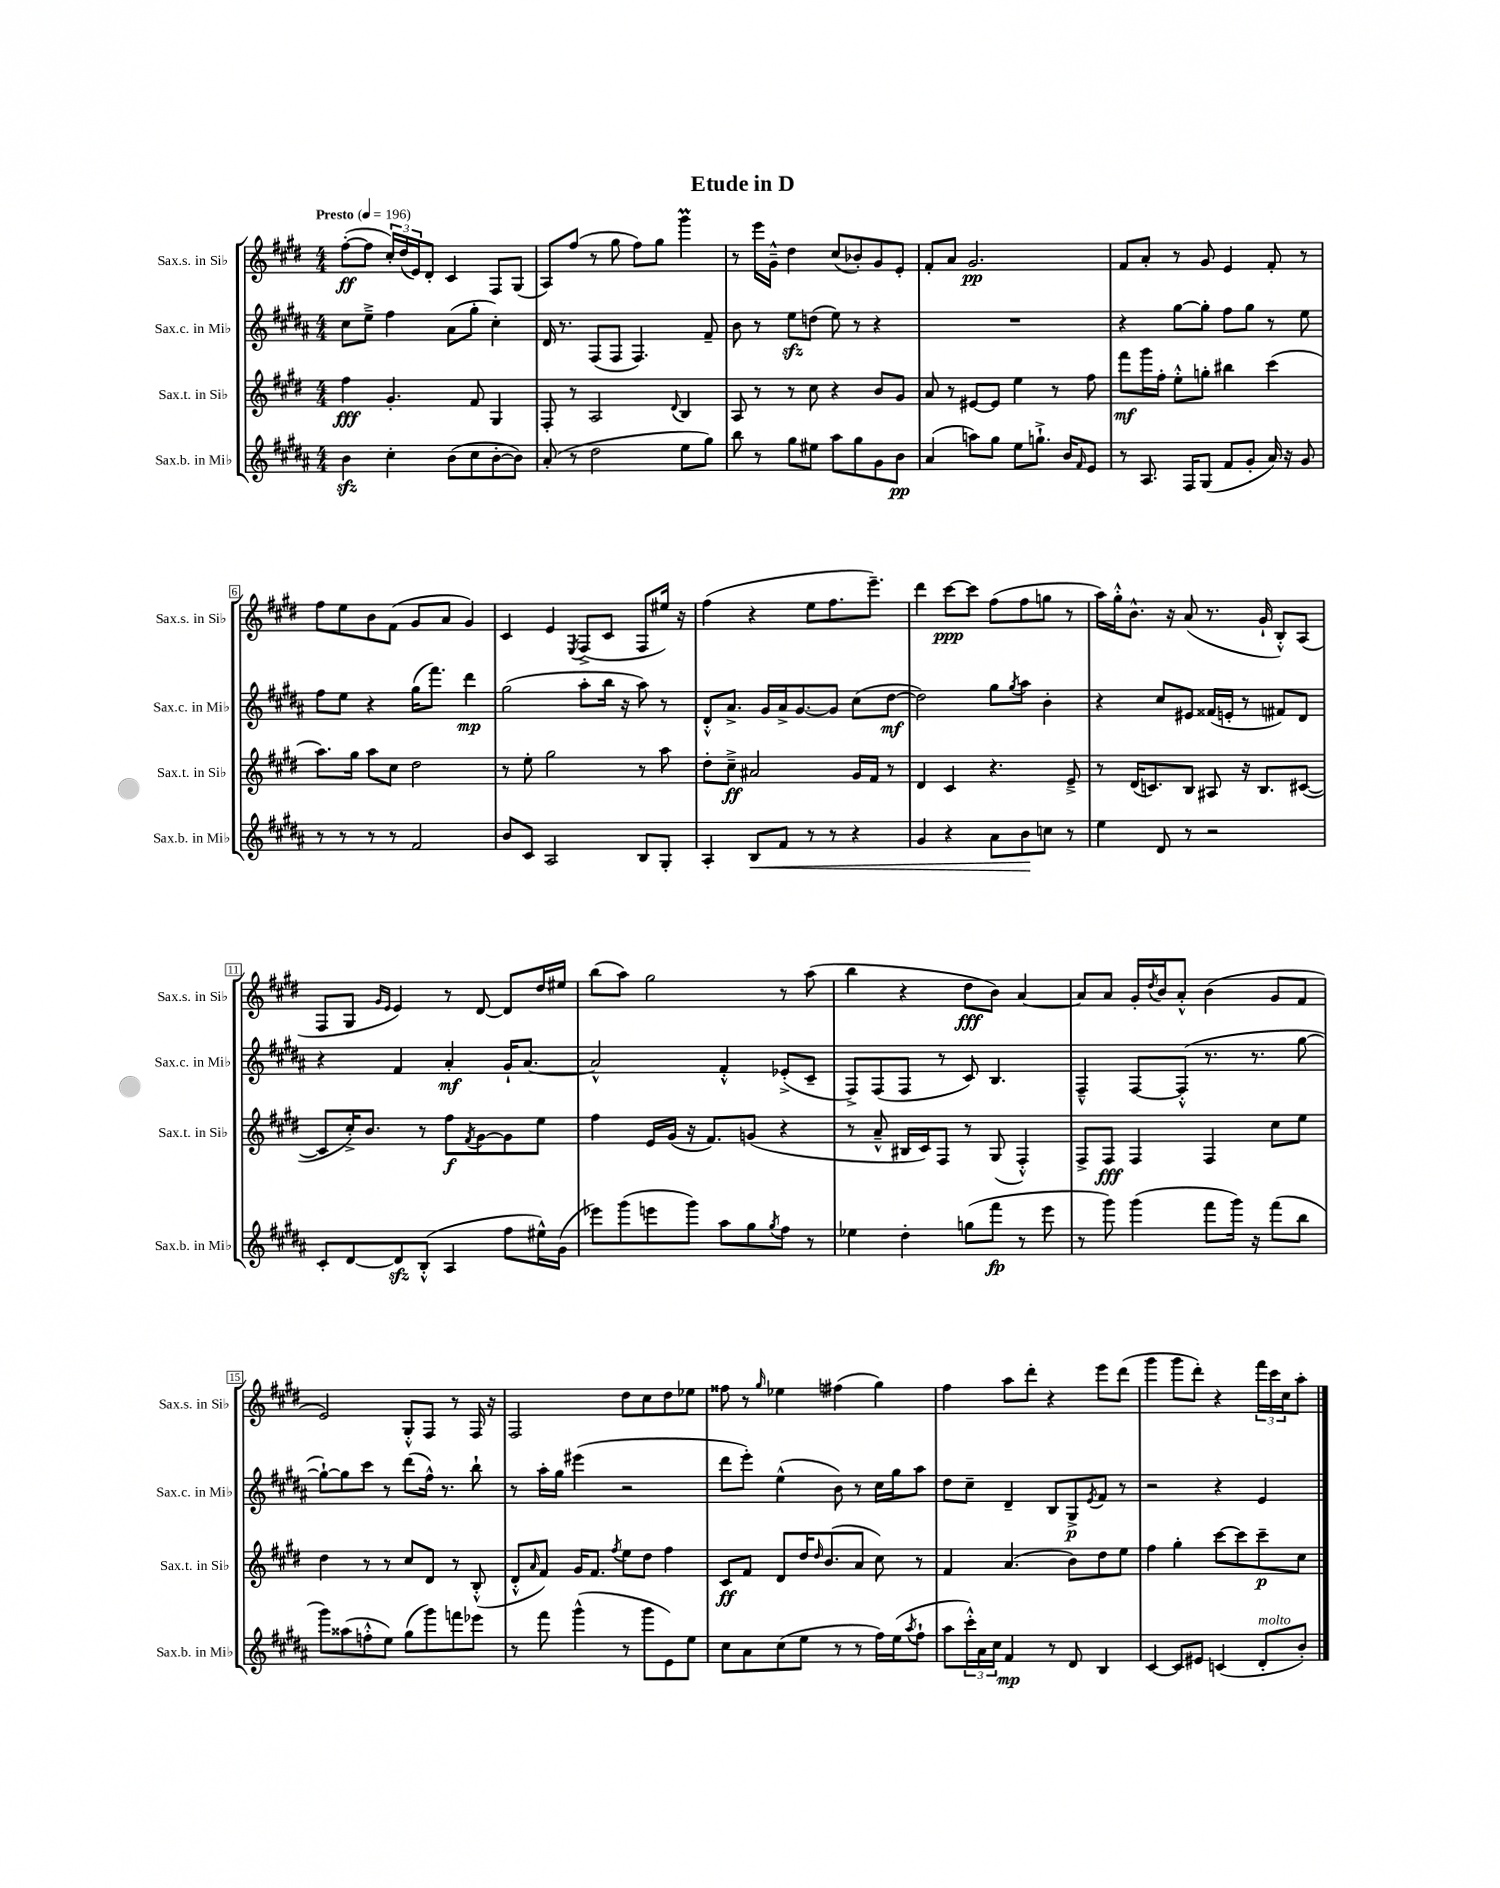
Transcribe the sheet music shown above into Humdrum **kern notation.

**kern	**dynam	**kern	**dynam	**kern	**dynam	**kern	**dynam
*part4	*part4	*part3	*part3	*part2	*part2	*part1	*part1
*staff4	*staff4	*staff3	*staff3	*staff2	*staff2	*staff1	*staff1
*I"Sax.b. in Mi♭	*	*I"Sax.t. in Si♭	*	*I"Sax.c. in Mi♭	*	*I"Sax.s. in Si♭	*
*I'Sax.b. in Mi♭	*	*I'Sax.t. in Si♭	*	*I'Sax.c. in Mi♭	*	*I'Sax.s. in Si♭	*
*clefG2	*	*clefG2	*	*clefG2	*	*clefG2	*
*k[f#c#g#d#a#]	*	*k[f#c#g#d#]	*	*k[f#c#g#d#a#]	*	*k[f#c#g#d#]	*
*M4/4	*	*M4/4	*	*M4/4	*	*M4/4	*
*MM196	*	*MM196	*	*MM196	*	*MM196	*
=1	=1	=1	=1	=1	=1	=1	=1
!	!	!	!	!	!	!LO:TX:a:B:t=Presto	!
4bzz\	.	4ff#\	fff	8cc#\L	.	([8ff#'\L	ff
.	.	.	.	8ee~^\J	.	8ff#\J]	.
4cc#'\	.	4.g#'/	.	4ff#\	.	24cc#'/LL)	.
.	.	.	.	.	.	(24dd#/	.
.	.	.	.	.	.	24e/J)	.
.	.	.	.	.	.	8d#'/J	.
(8b\L	.	.	.	(8a#\L	.	4c#/	.
8cc#\	.	8f#/	.	8gg#'\J	.	.	.
[8b'\	.	4G#/	.	4cc#'\)	.	8F#/L	.
8b\J])	.	.	.	.	.	(8G#/J	.
=2	=2	=2	=2	=2	=2	=2	=2
(8a#'/	.	8F#'/	.	16d#/	.	8A/L)	.
.	.	.	.	8.r	.	.	.
8r	.	8r	.	.	.	(8ff#/J	.
2dd#\	.	2A/	.	(8F#/L	.	8r	.
.	.	.	.	8F#/J	.	8gg#\	.
.	.	.	.	4.F#/)	.	8ff#\L)	.
.	.	.	.	.	.	8gg#\J	.
.	.	8qqd#/	.	.	.	.	.
8ee\L	.	4B/	.	.	.	4ggg#m\	.
8gg#\J)	.	.	.	8f#~/	.	.	.
=3	=3	=3	=3	=3	=3	=3	=3
8bb\	.	8A/	.	8b\	.	8r	.
8r	.	8r	.	8r	.	16eee\LL	.
.	.	.	.	.	.	16g#~^^\JJ	.
8gg#\L	.	8r	.	8eezz\L	.	4dd#\	.
8ee#X\J	.	8cc#\	.	(8ddn\J	.	.	.
8aa#\L	.	4r	.	8ee\)	.	(8cc#/L	.
8gg#\	.	.	.	8r	.	8b-X'/)	.
8g#\	.	8b/L	.	4r	.	8g#/	.
8b\J	pp	8g#/J	.	.	.	8e'/J	.
=4	=4	=4	=4	=4	=4	=4	=4
(4a#/	.	8a/	.	1r	.	8f#'/L	.
.	.	8r	.	.	.	8a/J	.
8aan\L)	.	[8e#X/L	.	.	.	2.g#/	pp
8gg#\J	.	8e#/J]	.	.	.	.	.
8ee\L	.	4ee\	.	.	.	.	.
8.ggn`^\J	.	.	.	.	.	.	.
.	.	8r	.	.	.	.	.
16b/KL	.	.	.	.	.	.	.
16qqf#/	.	.	.	.	.	.	.
8e/J	.	8ff#\	.	.	.	.	.
=5	=5	=5	=5	=5	=5	=5	=5
8r	.	8fff#\L	mf	4r	.	8f#/L	.
8.A#/	.	16ggg#\L	.	.	.	8a'/J	.
.	.	16ff#'\JJ	.	.	.	.	.
.	.	8ee'^^\L	.	[8gg#\L	.	8r	.
16F#/KL	.	.	.	.	.	.	.
(8G#/J	.	8ggn'\J	.	8gg#'\J]	.	8g#/	.
8f#/L	.	4bb#X\	.	8ff#\L	.	4e/	.
8g#'/J	.	.	.	8gg#\J	.	.	.
16a#/)	.	(4ccc#\	.	8r	.	8f#'/	.
16r	.	.	.	.	.	.	.
8g#/	.	.	.	8ee\	.	8r	.
!!LO:LB:g=z
=6	=6	=6	=6	=6	=6	=6	=6
8r	.	8.aa\L)	.	8ff#\L	.	8ff#\L	.
8r	.	.	.	8ee\J	.	8ee\	.
.	.	16gg#\Jk	.	.	.	.	.
8r	.	8aa\L	.	4r	.	8b\	.
8r	.	8cc#\J	.	.	.	(8f#\J	.
2f#/	.	2dd#\	.	(16gg#\KL	.	8g#/L	.
.	.	.	.	8.fff#\J)	.	.	.
.	.	.	.	.	.	8a/J	.
.	.	.	.	4ddd#\	mp	4g#/)	.
=7	=7	=7	=7	=7	=7	=7	=7
8b/L	.	8r	.	(2gg#\	.	4c#/	.
8c#/J	.	8ee'\	.	.	.	.	.
2A#/	.	2gg#\	.	.	.	4e/	.
.	.	.	.	.	.	8qE/	.
.	.	.	.	8aa#'\L	.	(8F#^/L	.
.	.	.	.	16bb\Jk	.	8c#/J	.
.	.	.	.	16r	.	.	.
8B/L	.	8r	.	8aa#\)	.	8F#/L	.
8G#'/J	.	8aa\	.	8r	.	16ee#X/Jk)	.
.	.	.	.	.	.	16r	.
=8	=8	=8	=8	=8	=8	=8	=8
4A#'/	.	8dd#'\L	.	8d#'^^/L	.	(4ff#\	.
.	.	8cc#~^\J	ff	8.a#^/J	.	.	.
!	!LO:HP:b	!	!	!	!	!	!
8B/L	<	2a#X/	.	.	.	4r	.
.	.	.	.	16g#/LL	.	.	.
8f#/J	.	.	.	16a#^/J	.	.	.
.	.	.	.	[8.g#/	.	.	.
8r	.	.	.	.	.	8ee\L	.
8r	.	.	.	8g#/J]	.	8.ff#\	.
4r	.	16g#/LL	.	(8cc#\L	.	.	.
.	.	16f#/JJ	.	.	.	8.eee~\J)	.
.	.	8r	.	[8dd#\J	mf	.	.
=9	=9	=9	=9	=9	=9	=9	=9
4g#/	.	4d#/	.	2dd#\])	.	4ddd#\	.
4r	.	4c#/	.	.	.	[8ccc#\L	ppp
.	.	.	.	.	.	8ccc#\J]	.
8a#\L	.	4.r	.	8gg#\L	.	(8ff#\L	.
.	.	.	.	8qgg#/	.	.	.
8b\	.	.	.	8aa#\J	.	8ff#\	.
8ccn\J	[	.	.	4b'\	.	8ggn\J	.
8r	.	8e~^/	.	.	.	8r	.
=10	=10	=10	=10	=10	=10	=10	=10
4ee\	.	8r	.	4r	.	16aa\LL)	.
.	.	.	.	.	.	16gg#'^^\J	.
.	.	(16d#/KL	.	.	.	8.b^^\J	.
.	.	8.cn/)	.	.	.	.	.
8d#/	.	.	.	8cc#/L	.	.	.
.	.	.	.	.	.	16r	.
8r	.	8B/J	.	8e#X/J	.	(8a/	.
2r	.	8A#X/	.	(16f##X/LL	.	8.r	.
.	.	.	.	16en'/JJ	.	.	.
.	.	16r	.	8r	.	.	.
.	.	8.B/L	.	.	.	16g#`/	.
.	.	.	.	8f#X/L)	.	8B'^^/L)	.
.	.	([8c#X/J	.	8d#/J	.	(8A/J	.
!!LO:LB:g=z
=11	=11	=11	=11	=11	=11	=11	=11
8c#'/L	.	8c#/L]	.	4r	.	8F#/L	.
[8d#/	.	16cc#'^/K)	.	.	.	8G#/J	.
.	.	8.b/J	.	.	.	.	.
.	.	.	.	.	.	16qqg#/LL	.
.	.	.	.	.	.	16qqe/JJ	.
8d#zz/]	.	.	.	4f#/	.	4e/)	.
(8B'^^/J	.	8r	.	.	.	.	.
4A#/	.	8ff#\L	f	4a#'/	mf	8r	.
.	.	8qf#/	.	.	.	.	.
.	.	[8g#\	.	.	.	[8d#/	.
8ff#\L	.	8g#\]	.	16g#`/KL	.	8d#/L]	.
.	.	.	.	[8.a#/J	.	.	.
16ee#X^^\L)	.	8ee\J	.	.	.	16dd#/L	.
(16g#\JJ	.	.	.	.	.	16ee#X/JJ	.
=12	=12	=12	=12	=12	=12	=12	=12
8eee-X\L)	.	4ff#\	.	2a#^^/]	.	(8bb\L	.
(8ggg#\	.	.	.	.	.	8aa\J)	.
8eeen\	.	16e/LL	.	.	.	2gg#\	.
.	.	(16g#/JJ	.	.	.	.	.
8ggg#\J)	.	16r	.	.	.	.	.
.	.	8.f#/L)	.	.	.	.	.
8aa#\L	.	.	.	4f#'^^/	.	.	.
8gg#\	.	(8gn/J	.	.	.	.	.
8qgg#/	.	.	.	.	.	.	.
8ff#\J	.	4r	.	(8e-X'^/L	.	8r	.
8r	.	.	.	8c#~/J	.	(8aa\	.
=13	=13	=13	=13	=13	=13	=13	=13
4ee-X\	.	8r	.	8F#^/L)	.	4bb\	.
.	.	8a~^^/	.	(8F#/	.	.	.
4dd#'\	.	16B#X/LL	.	8F#/J	.	4r	.
.	.	16c#/J)	.	.	.	.	.
.	.	8F#/J	.	8r	.	.	.
(8ggn\L	.	8r	.	8c#/)	.	8dd#\L	fff
8fff#\J	fp	(8G#/	.	4.B/	.	8b\J)	.
8r	.	4F#'^^/)	.	.	.	[4a/	.
8eee\	.	.	.	.	.	.	.
=14	=14	=14	=14	=14	=14	=14	=14
8r	.	8F#^/L	.	4F#~^^/	.	8a/L]	.
8ggg#\)	.	8F#/J	fff	.	.	8a/J	.
(4ggg#\	.	4F#/	.	[8F#/L	.	16g#'/LL	.
.	.	.	.	.	.	8qdd#/	.
.	.	.	.	.	.	16b/J	.
.	.	.	.	(8F#'^^/J]	.	8a'^^/J	.
8fff#\L	.	4F#/	.	8.r	.	(4b\	.
16ggg#\Jk)	.	.	.	.	.	.	.
16r	.	.	.	8.r	.	.	.
(8fff#\L	.	8cc#\L	.	.	.	8g#/L	.
8bb\J	.	8ee\J	.	[8gg#\	.	8f#/J	.
!!LO:LB:g=z
=15	=15	=15	=15	=15	=15	=15	=15
8ggg#\L)	.	4dd#\	.	8gg#`\L_)	.	2e/)	.
(8aa##X\	.	.	.	8gg#\]	.	.	.
8ffn'^^\	.	8r	.	8ccc#\J	.	.	.
8ee\J)	.	8r	.	8r	.	.	.
(8gg#\L	.	8cc#/L	.	(8ddd#\L	.	8G#'^^/L	.
8ggg#\)	.	8d#/J	.	16ff#^^\Jk)	.	8F#/J	.
.	.	.	.	8.r	.	.	.
8fffn\	.	8r	.	.	.	8r	.
8eee-X\J	.	(8B'^^/	.	8bb`\	.	16F#/	.
.	.	.	.	.	.	16r	.
=16	=16	=16	=16	=16	=16	=16	=16
8r	.	8d#'^^/L	.	8r	.	2F#/	.
.	.	16qqa/	.	.	.	.	.
8fff#\	.	8f#/J)	.	16aa#'\LL	.	.	.
.	.	.	.	16gg#\JJ	.	.	.
(4ggg#^^\	.	16g#/KL	.	(4eee#X\	.	.	.
.	.	8.f#/J	.	.	.	.	.
.	.	8qff#/	.	.	.	.	.
8r	.	8ee\L	.	2r	.	8dd#\L	.
8ggg#\L	.	8dd#\J	.	.	.	8cc#\	.
8e\)	.	4ff#\	.	.	.	8dd#\	.
8ee\J	.	.	.	.	.	8ee-X\J	.
=17	=17	=17	=17	=17	=17	=17	=17
8cc#\L	.	8c#/L	ff	8ddd#\L	.	8ff##X\	.
8a#\	.	8f#/J	.	8eee'\J)	.	8r	.
.	.	.	.	.	.	16qqgg#/	.
(8cc#\	.	8d#/L	.	(4ee^^\	.	4ee-X\	.
8ee\J	.	16dd#/K	.	.	.	.	.
.	.	16qqdd#/	.	.	.	.	.
.	.	(8.b/	.	.	.	.	.
8r	.	.	.	8b\)	.	(4ff#X\	.
8r	.	8a/J	.	8r	.	.	.
16ff#\LL)	.	8cc#\)	.	16cc#\LL	.	4gg#\)	.
(16ee\J	.	.	.	16gg#\J	.	.	.
8qaa#/	.	.	.	.	.	.	.
8ff#`\J	.	8r	.	8aa#\J	.	.	.
=18	=18	=18	=18	=18	=18	=18	=18
8aa#\L	.	4f#/	.	8dd#\L	.	4ff#\	.
24ccc#'^^\L)	.	.	.	8cc#~\J	.	.	.
24a#\	.	.	.	.	.	.	.
24cc#\JJ	.	.	.	.	.	.	.
4f#/	mp	(4.a/	.	4d#~/	.	8aa\L	.
.	.	.	.	.	.	8ddd#'\J	.
8r	.	.	.	8B/L	.	4r	.
8d#/	.	8b\L)	.	8G#^/	p	.	.
.	.	.	.	8qe/	.	.	.
4B/	.	8dd#\	.	8f#/J	.	8eee\L	.
.	.	8ee\J	.	8r	.	(8ddd#\J	.
=19	=19	=19	=19	=19	=19	=19	=19
[4c#/	.	4ff#\	.	2r	.	4ggg#\	.
8c#/L]	.	4gg#'\	.	.	.	8ggg#\L	.
8e#X/J	.	.	.	.	.	8ddd#'\J)	.
(4cn/	.	[8ccc#\L	.	4r	.	4r	.
.	.	8ccc#\]	.	.	.	.	.
!LO:TX:a:i:t=molto	!	!	!	!	!	!	!
8d#'/L	.	8ccc#~\	p	4e/	.	24fff#\LL	.
.	.	.	.	.	.	24ccc#\	.
.	.	.	.	.	.	24cc#\J	.
8b'/J)	.	8cc#\J	.	.	.	8aa'\J	.
==	==	==	==	==	==	==	==
*-	*-	*-	*-	*-	*-	*-	*-
